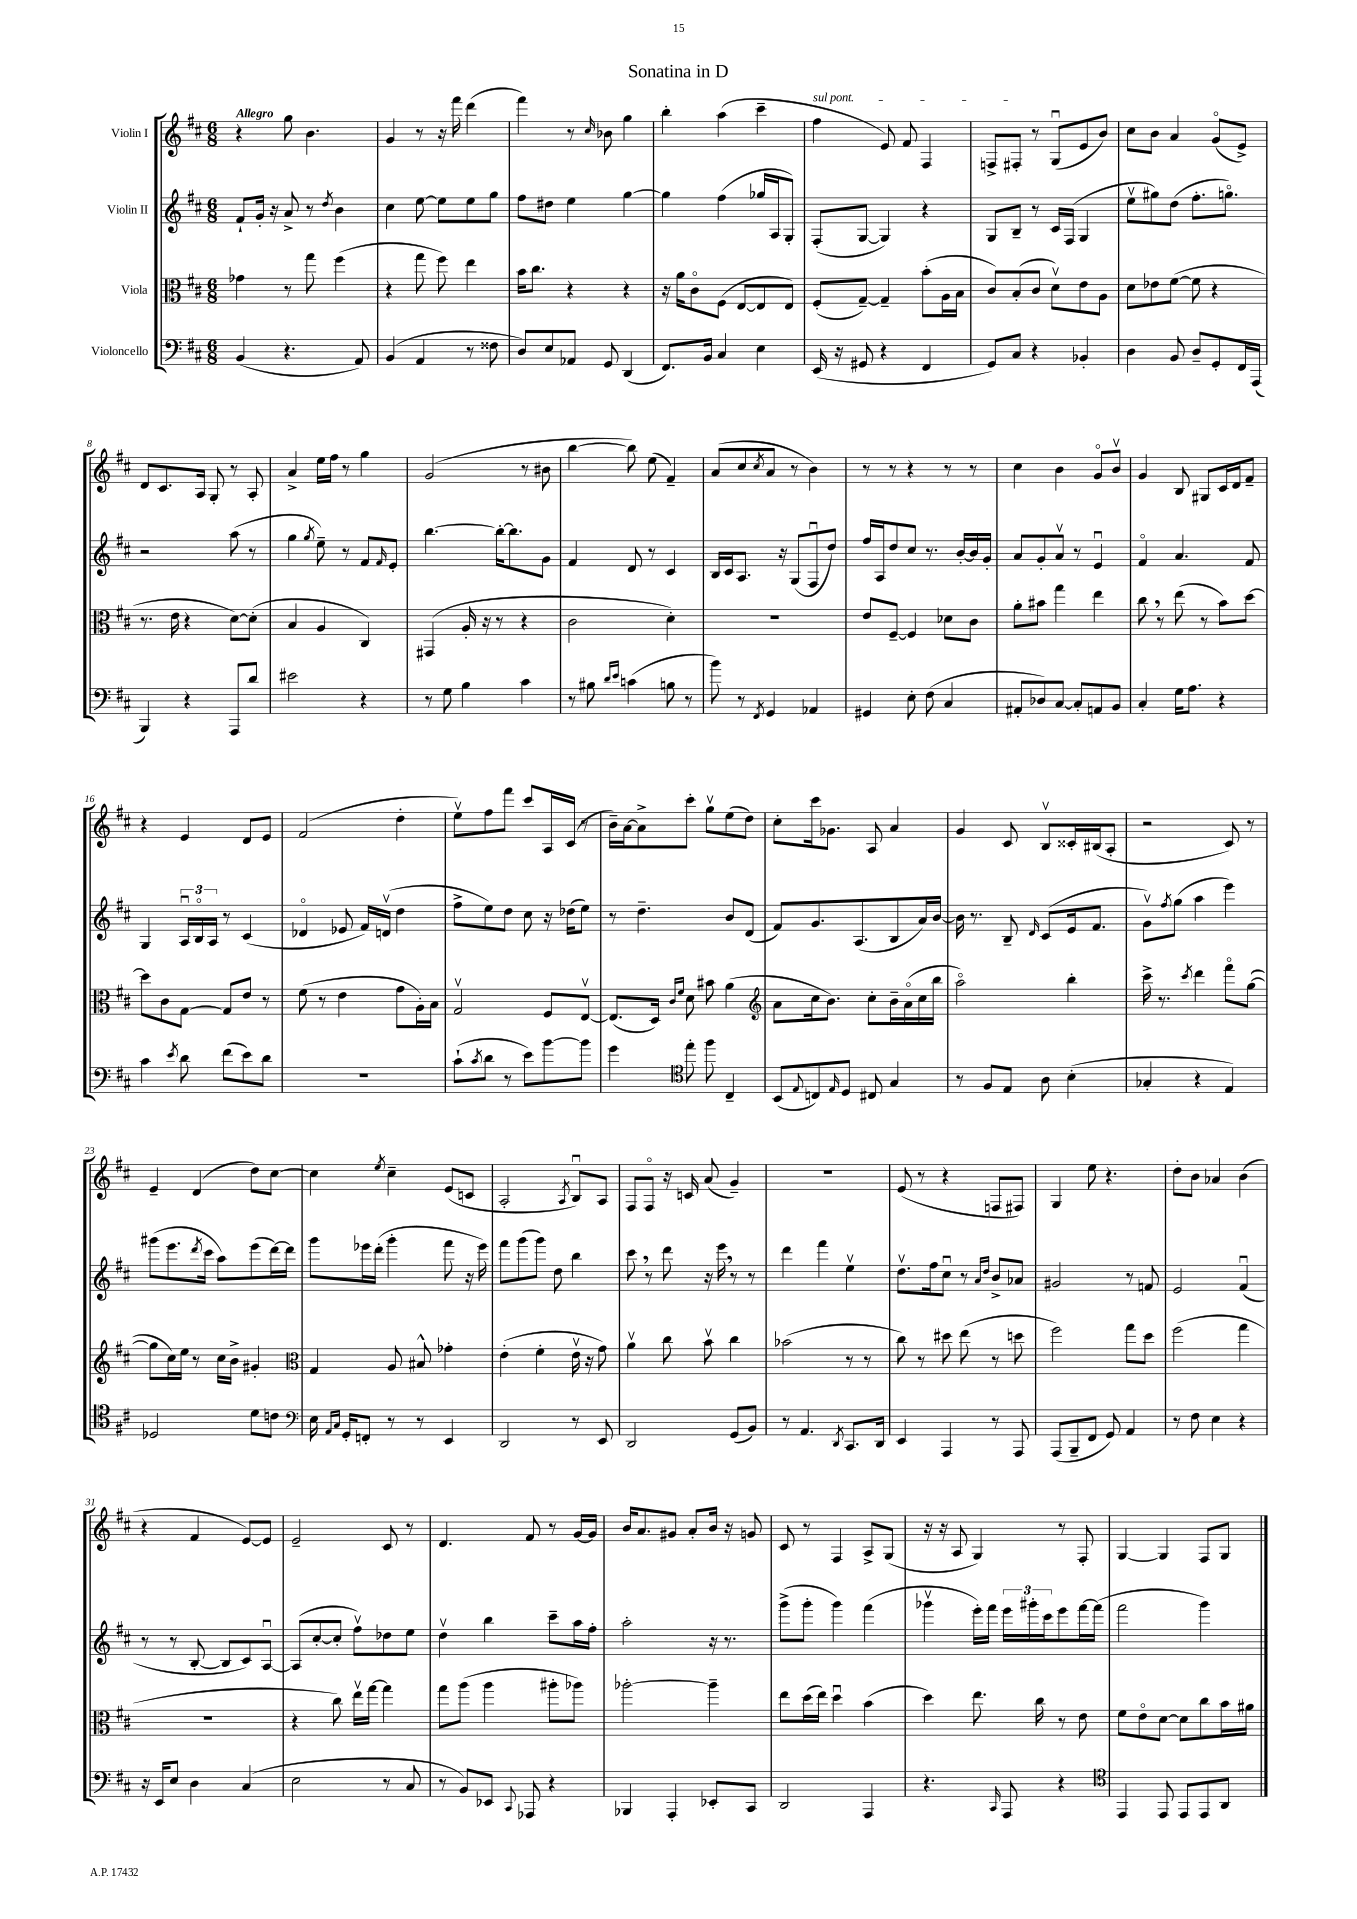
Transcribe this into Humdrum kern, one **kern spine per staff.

**kern	**kern	**kern	**kern
*staff4	*staff3	*staff2	*staff1
*clefF4	*clefC3	*clefG2	*clefG2
*k[f#c#]	*k[f#c#]	*k[f#c#]	*k[f#c#]
*M6/8	*M6/8	*M6/8	*M6/8
(4BB	4g-	8f#`	4r
.	.	16g'	.
.	.	16r	.
4.r	8r	8a^	8gg
.	8gg	8r	4.b
.	.	8qdd	.
.	(4ff#	4b	.
8AA)	.	.	.
=	=	=	=
(4BB	4r	4cc#	4g
4AA	8gg	[8ee	8r
.	8ff#)	8ee]	16r
.	.	.	16fff#
8r	4ee	8ee	(4ddd
8F##	.	8gg	.
=	=	=	=
8D)	16b	8ff#	4fff#)
.	8.cc#	.	.
8E	.	8dd#	.
8AA-	4r	4ee	8r
.	.	.	16qqcc#
8GG	.	.	8b-
(4DD	4r	[4gg	4gg
=	=	=	=
8.FF#)	16r	4gg]	4bb'
.	16a	.	.
.	8c#o	.	.
16BB	.	.	.
4C#	(8F#	(4ff#	(4aa
.	[8E	.	.
4E	8E]	16gg-	4ccc#~
.	.	16A	.
.	8E)	8G')	.
=	=	=	=
(16EE	(8F#'	(8F#'	4ff#
16r	.	.	.
8GG#	[8G~)	[8G	.
4r	4G~]	4G])	8e)
.	.	.	8f#
4FF#	(8b'	4r	4F#
.	16A	.	.
.	16B	.	.
=	=	=	=
8GG)	8c#)	8G	8F^
8C#	(8B'	8B~	8F#'
4r	8c#	8r	8r
.	8dv)	16c#	(8Gu
.	.	(16F#	.
4BB-'	8e	4G	8e
.	8A	.	8b)
=	=	=	=
4D	8d	8eev	8cc#
.	8e-	8gg#)	8b
8BB	([8f#	(8dd	4a
8D~	8f#]	8.ff#'	.
8GG'	4r	.	(8go
.	.	8.ggo)	.
16FF#	.	.	8e^)
(16AAA	.	.	.
=	=	=	=
4BBB)	8.r	2r	8d
.	.	.	8.c#
.	16e	.	.
4r	4r	.	.
.	.	.	16A
.	.	.	8G'
8AAA	[8d)	(8aa	8r
8d	(8d']	8r	8A'
=	=	=	=
2e#	4B	4gg	4a^
.	.	8qgg	.
.	4A	8ee~)	16ee
.	.	.	16ff#
.	.	8r	8r
4r	4C#)	8f#	4gg
.	.	16qqf#	.
.	.	8e'	.
=	=	=	=
8r	(4GG#	[4.bb	(2g
8G	.	.	.
4B	16A'	.	.
.	16r	.	.
.	8r	16bb'_	.
.	.	8.bb]	.
4c#	4r	.	8r
.	.	8g	8b#
=	=	=	=
8r	2c#	4f#	[4bb
8B#	.	.	.
16qqd	.	.	.
16qqe	.	.	.
(4c	.	8d	8bb])
.	.	8r	(8ee
8B	4d')	4c#	4f#~)
8r	.	.	.
=	=	=	=
8b)	2.r	16B	(8a
.	.	16c#	.
8r	.	8.A	8cc#
8qFF#	.	.	8qcc#
4GG	.	.	8a
.	.	16r	.
.	.	(8G	8r
4AA-	.	8F#u	4b)
.	.	8dd)	.
=	=	=	=
4GG#	8e	16ff#	8r
.	.	16A	.
.	[8F#~	8dd	8r
8E'	4F#]	8cc#	4r
(8F#	.	8.r	.
4C#	8d-	.	8r
.	.	[16b'	.
.	8c#	16b]	8r
.	.	16g'	.
=	=	=	=
8AA#'	8a'	8a	4cc#
8D-)	8b#	8g'	.
[8C#	4gg	8av	4b
8C#']	.	8r	.
8AA	4ee	4eu	8go
8BB	.	.	8bv
=	=	=	=
4C#'	8cc#	4f#o	4g
.	8r	.	.
16G	(8ee	4.a	8B
8.A	.	.	.
.	8r	.	8G#
4r	8b)	.	16c#
.	.	.	16d
.	[8dd	8f#	8f#~
=	=	=	=
4c#	8dd]	4G	4r
.	8c#	.	.
8qe	.	.	.
8d	[8G	24Au	4e
.	.	24Bo	.
.	.	24A	.
(8f#	8G]	8r	.
8e)	8e	(4c#	8d
8d	8r	.	8e
=	=	=	=
2.r	(8f#	4d-o	(2f#
.	8r	.	.
.	4e	8e-	.
.	.	16f#)	.
.	.	(16dv	.
.	8g	4dd	4dd'
.	16A')	.	.
.	16B	.	.
=	=	=	=
(8c#`	2Gv	8ff#^	8eev)
8qc#	.	.	.
8d	.	8ee)	8ff#
8r	.	8dd	8fff#
8e)	.	8cc#	8ccc#
[8b	8F#	16r	16A
.	.	(16dd-	(16c#
8b]	[8Ev	8ee)	8r
=	=	=	=
4g	(8.E]	8r	16b~)
.	.	.	[16a
.	.	4.dd~	8a^]
.	16D)	.	.
*clefC4	*	*	*
.	16qqc#	.	.
.	16qqf#	.	.
8ee'	8d	.	8ccc#'
8ff#	8b#	.	8ggv
4C#~	(4a	8b	(8ee
.	.	(8d	8dd)
=	=	=	=
*	*clefG2	*	*
(8BB	8a	8f#)	8cc#'
8qqE	.	.	.
8C)	16cc#	8.g	16ccc#
.	8.b)	.	8.g-
16qqE	.	.	.
8D	.	.	.
.	.	(8.A	.
8C#	8cc#'	.	8A
4G	16b~	8B	4a
.	(16ao	.	.
.	16cc#	16a)	.
.	16bb	[16b	.
=	=	=	=
8r	2aao)	16b]	4g
.	.	8.r	.
8F#	.	.	.
8E	.	8B~	8c#
.	.	16qqd	.
8A	.	(8c#	8Bv
(4B'	4bb'	16e	16c##'
.	.	8.f#	(16B#
.	.	.	8A'
=	=	=	=
4G-'	16ccc#^	8gv)	2r
.	8.r	.	.
.	.	8qff#	.
.	.	(8gg	.
.	8qccc#	.	.
4r	4ddd	4aa	.
4E)	8fff#o	4eee)	8c#)
.	([8gg	.	8r
=	=	=	=
2D-	8gg]	(8ggg#	4e~
.	16cc#)	8.eee	.
.	16ee	.	.
.	8r	.	(4d
.	.	8qddd	.
.	.	16ccc#	.
.	16cc#	8aa)	.
.	16b^	.	.
8d	4g#'	(8eee	8dd)
8c	.	[16ddd)	[8cc#
.	.	16ddd]	.
=	=	=	=
*clefF4	*clefC3	*	*
16E	4G	8ggg	4cc#]
16qqAA	.	.	.
16qqC#	.	.	.
16GG'	.	.	.
8FF'	.	16eee-	.
.	.	(16ddd'	.
.	.	.	8qee
8r	8A	4ggg'	4cc#~
8r	8B#^^	.	.
4EE	4g-'	8fff#	(8e
.	.	16r	8c
.	.	16eee-)	.
=	=	=	=
2DD	(4e'	8fff#	2A'
.	.	(8ggg	.
.	4f#'	8ggg)	.
.	.	8dd	.
.	.	.	8qA
8r	16ev	4bb	8Bu)
.	16r	.	.
8EE	8g)	.	8A
=	=	=	=
2DD	4av	8ccc#	8F#
.	.	8r	8F#o
.	8cc#	8ddd	16r
.	.	.	16c
.	8bv	16r	(8a
.	.	16eee	.
(8GG	4cc#	8r	4g~)
8BB)	.	8r	.
=	=	=	=
8r	(2b-	4ddd	2.r
4.AA	.	.	.
.	.	4fff#	.
8qDD	.	.	.
8.CC#	8r	4eev	.
.	8r	.	.
16DD	.	.	.
=	=	=	=
4EE	8cc#)	8.ddv	(8e
.	8r	.	8r
.	.	16ff#	.
4AAA	8dd#	8cc#u	4r
.	(8ee	8r	.
.	.	16qqa	.
.	.	16qqdd	.
8r	8r	8b^	8F
8AAA	8dd	8a-	8F#)
=	=	=	=
(8AAA	2ff#)	2g#	4G
8BBB~	.	.	.
8FF#	.	.	8ee
8GG)	.	.	4.r
4AA	8gg	8r	.
.	8dd	8f	.
=	=	=	=
8r	(2ff#	2e	8dd'
8F#	.	.	8b
4E	.	.	4a-
4r	4gg	(4f#u	(4b
=	=	=	=
16r	2.r	8r	4r
16EE	.	.	.
8E	.	8r	.
4D	.	[8B'	4f#
.	.	8B]	.
(4C#	.	8c#)	[8e)
.	.	[8Au	8e]
=	=	=	=
2E	4r	(8A]	2e~
.	.	[8cc#'	.
.	8cc#)	8cc#']	.
.	16eev	8ff#v)	.
.	[16gg	.	.
8r	4gg]	8dd-	8c#
8C#	.	8ee	8r
=	=	=	=
8r	8gg	4ddv	4.d
8BB)	(8aa	.	.
8EE-	4aa	4bb	.
8qqCC#	.	.	.
8AAA-	.	.	8f#
4r	8aa#'	8ccc#~	8r
.	8aa-)	16aa	[16g
.	.	16ff#'	16g]
=	=	=	=
4BBB-	[2aa-'	2aa'	16b
.	.	.	8.a
4AAA'	.	.	8g#
.	.	.	8a'
8EE-'	4aa-~]	16r	16b
.	.	8.r	16r
8CC#	.	.	8g
=	=	=	=
2DD	8ee	(8ggg^	8c#
.	(16dd	8ggg'	8r
.	16ee)	.	.
.	4ddu	4ggg)	4F#
4AAA	(4b	(4fff#	8A^
.	.	.	(8G
=	=	=	=
4.r	4dd)	4ggg-v	16r
.	.	.	16r
.	.	.	8A
.	8.ee	16eee')	4G)
.	.	16fff#	.
16qqCC#	.	.	.
8AAA	.	24eee	.
.	.	24ggg#'	.
.	16cc#	.	.
.	.	24ccc#	.
4r	8r	8eee	8r
.	8e	[16fff#	8F#'
.	.	(16fff#]	.
=	=	=	=
*clefC4	*	*	*
4EE	8f#	2fff#	[4G
.	8eo	.	.
8EE	[8d	.	4G]
8EE	8d]	.	.
8EE	8cc#	4ggg)	8F#
8AA	16b	.	8G
.	16a#	.	.
==	==	==	==
*-	*-	*-	*-
